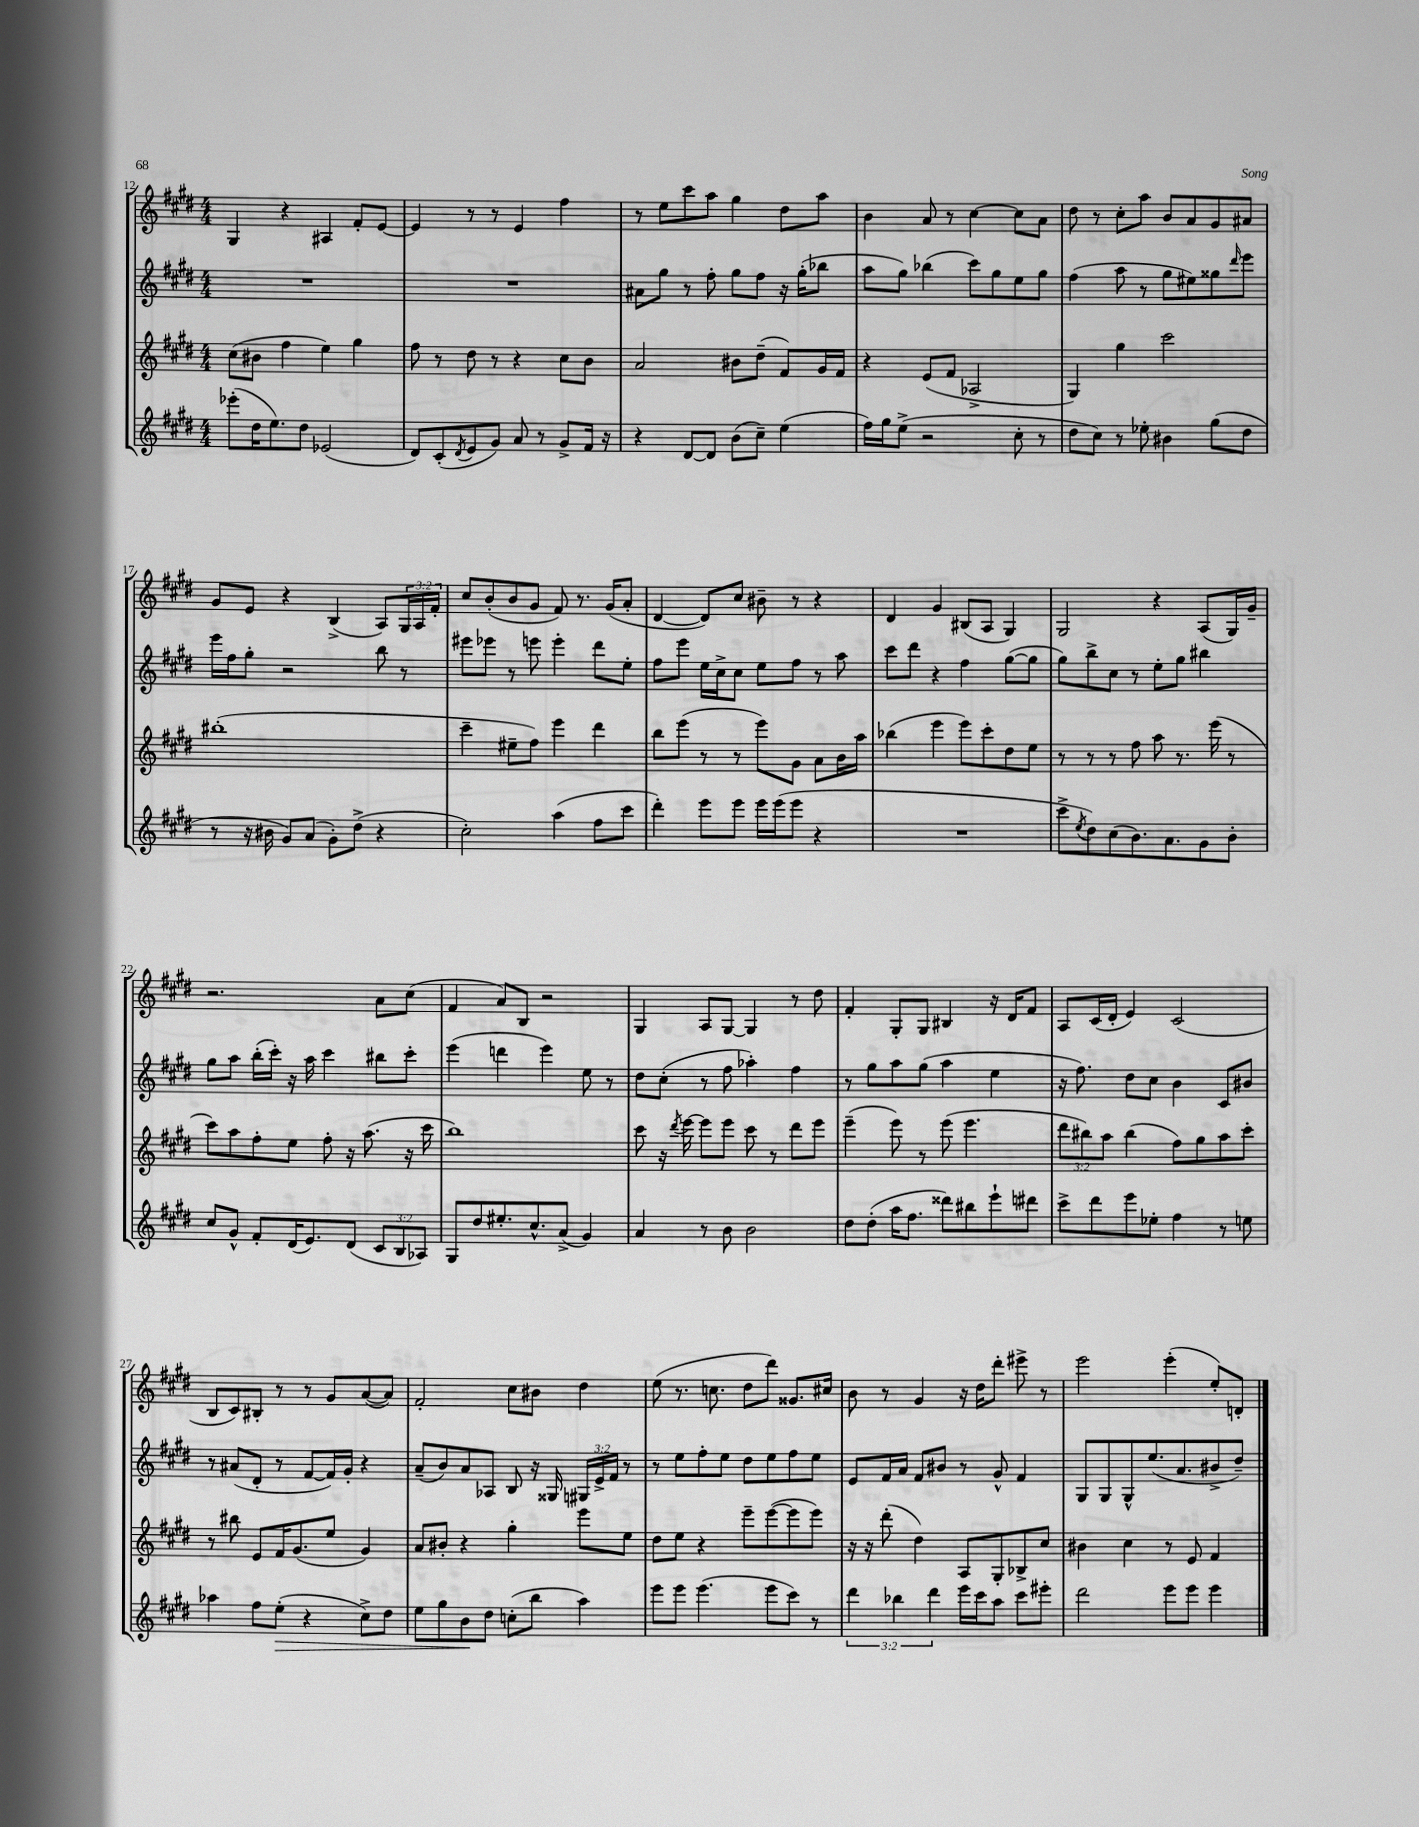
<<
\new StaffGroup <<
\new Staff = "s0" {
    \clef treble \key e \major \numericTimeSignature \time 4/4 \override Staff.TupletNumber.text = #tuplet-number::calc-fraction-text
    gis4 r4 ais4 fis'8-. e'8~ |
    e'4 r8 r8 e'4 fis''4 |
    r8 e''8 cis'''8 a''8 gis''4 dis''8 a''8 |
    b'4 a'8 r8 cis''4~ cis''8 a'8 |
    dis''8 r8 cis''8-. a''8 b'8 a'8 gis'8 ais'8 |
    gis'8 e'8 r4 b4->( a8) \tuplet 3/2 { gis16 a16 fis'16-. } |
    cis''8 b'8-.( b'8 gis'8 fis'8) r8. gis'16( a'8-. |
    dis'4~ dis'8) cis''8 bis'8-- r8 r4 |
    dis'4 gis'4 bis8( a8 gis4) |
    gis2 r4 a8( gis16) gis'16-- |
    r2. a'8 cis''8( |
    fis'4 a'8) b8 r2 |
    gis4 a8 gis8~ gis4 r8 dis''8 |
    fis'4-. gis8-. gis8 bis4 r16 dis'16 fis'8 |
    a8 cis'16( dis'16-. e'4) cis'2( |
    b8 cis'8) bis8-. r8 r8 gis'8 a'8~( a'8) |
    fis'2-. cis''8 bis'8 dis''4 |
    e''8( r8. c''8. dis''8 dis'''8) gisis'8. cis''16 |
    b'8 r8 gis'4 r16 dis''16 dis'''8-. eis'''8-> r8 |
    e'''2 e'''4-.( e''8-.) d'8-. \bar "|." |
}
\new Staff = "s1" {
    \clef treble \key e \major \numericTimeSignature \time 4/4 \override Staff.TupletNumber.text = #tuplet-number::calc-fraction-text
    R1 |
    R1 |
    ais'8 gis''8 r8 fis''8-. gis''8 fis''8 r16 gis''16-.( bes''8 |
    a''8 gis''8) bes''4( cis'''8) gis''8 e''8 gis''8 |
    fis''4( a''8 r8 gis''8 eis''8) gisis''8 \grace { dis'''16 } e'''8 |
    e'''16 fis''16 gis''8-. r2 b''8 r8 |
    eis'''8 ees'''8 r8 e'''8 e'''4-. dis'''8 e''8-. |
    fis''8 e'''8 e''16 cis''16-> cis''8 e''8 fis''8 r8 a''8 |
    cis'''8 dis'''8 r4 fis''4 gis''8~( gis''8 |
    gis''8) b''8-> cis''8 r8 e''8-. gis''8 bis''4 |
    gis''8 a''8 b''16-.( cis'''16-.) r16 a''16 cis'''4 bis''8 cis'''8-. |
    e'''4( d'''4 e'''4) e''8 r8 |
    dis''8 cis''8-.( r8 fis''8 aes''4-.) fis''4 |
    r8 gis''8 a''8 gis''8( a''4 e''4 |
    r16 fis''8.) dis''8 cis''8 b'4 cis'8 bis'8 |
    r8 ais'8( dis'8-. r8 fis'8~ fis'16) gis'16-. r4 |
    a'8--( b'8) a'8 aes8 b8 r16 gisis16 \tuplet 3/2 { gis16 e'16-> fis'16 } r8 |
    r8 e''8 fis''8-. e''8 dis''8 e''8 fis''8 e''8 |
    e'8 fis'16 a'16 fis'8 bis'8 r8 gis'8-^ fis'4 |
    gis8 gis8 gis8-^ e''8.( a'8. bis'8-> dis''8--) \bar "|." |
}
\new Staff = "s2" {
    \clef treble \key e \major \numericTimeSignature \time 4/4 \override Staff.TupletNumber.text = #tuplet-number::calc-fraction-text
    cis''8( bis'8 fis''4 e''4) gis''4 |
    fis''8 r8 dis''8 r8 r4 cis''8 b'8 |
    a'2 bis'8 dis''8--( fis'8) gis'16 fis'16 |
    r4 e'8( fis'8 aes2-> |
    gis4) gis''4 cis'''2 |
    bis''1-.( |
    cis'''4-- eis''8-- fis''8) e'''4 dis'''4 |
    b''8 e'''8( r8 r8 e'''8) gis'8 a'8 b'16 a''16 |
    bes''4( e'''4 e'''8) cis'''8-. dis''8 e''8 |
    r8 r8 r8 fis''8 a''8 r8. e'''16( r8 |
    cis'''8) a''8 fis''8-. e''8 fis''8-. r16 a''8.( r16 cis'''16 |
    b''1) |
    cis'''8 r16 \acciaccatura { dis'''8 } e'''16~ e'''8 e'''8 cis'''8 r8 dis'''8 e'''8 |
    e'''4--( e'''8) r8 e'''8( e'''4. |
    \tuplet 3/2 { dis'''8 bis''8) a''8 } bis''4( fis''8) gis''8 a''8 cis'''8-. |
    r8 bis''8 e'8 fis'16 gis'8.( e''8 gis'4) |
    a'8 bis'8-. r4 gis''4-. e'''8 e''8 |
    dis''8 e''8 r4 e'''8-- e'''8~( e'''8 e'''8) |
    r16 r16 dis'''8-.( dis''4) a8 gis8-. bes8-> cis''8 |
    bis'4 cis''4 r8 e'8 fis'4 \bar "|." |
}
\new Staff = "s3" {
    \clef treble \key e \major \numericTimeSignature \time 4/4 \override Staff.TupletNumber.text = #tuplet-number::calc-fraction-text
    ees'''8-.( dis''16 e''8.) dis''8 ees'2( |
    dis'8) cis'8-.( \acciaccatura { dis'8 } e'8 gis'8) a'8 r8 gis'8-> fis'16 r16 |
    r4 dis'8~ dis'8 b'8( cis''8--) e''4( |
    fis''16) gis''16 e''8->( r2 cis''8-. r8 |
    dis''8 cis''8) r8 ees''8-. bis'4 gis''8( dis''8 |
    r8 r16 bis'16 gis'8) a'8( gis'8-.) dis''8->( r4 |
    cis''2-.) a''4( fis''8 cis'''8 |
    dis'''4-.) e'''8 e'''8 e'''16 e'''16( e'''8 r4 |
    R1 |
    cis'''8-> \acciaccatura { e''8 } dis''8) cis''8( b'8.) a'8. gis'8 b'8-. |
    cis''8 gis'8-^ fis'8-. dis'16( e'8.) dis'8( \tuplet 3/2 { cis'8 b8 aes8) } |
    gis8 dis''8 eis''8.-. cis''8.-^ a'8->( gis'4) |
    a'4 r8 b'8 b'2 |
    dis''8 dis''8-.( a''16 fis''8. disis'''8) bis''8 e'''8-! dis'''8 |
    cis'''8-> dis'''8 e'''8 ees''8-. fis''4 r8 e''8 |
    aes''4 fis''8 e''8-.\>( r4 cis''8->) dis''8 |
    e''8 gis''8 b'8\! dis''8 c''8-.( b''8 a''4) |
    e'''8 e'''8 e'''4.( e'''8 cis'''8) r8 |
    \tuplet 3/2 { dis'''4 bes''4 dis'''4 } e'''16 cis'''16 a''8 cis'''8 eis'''8-. |
    dis'''2 e'''8 e'''8 e'''4 \bar "|." |
}
>>
>>
\layout { \context { \Score currentBarNumber = #12 } }
